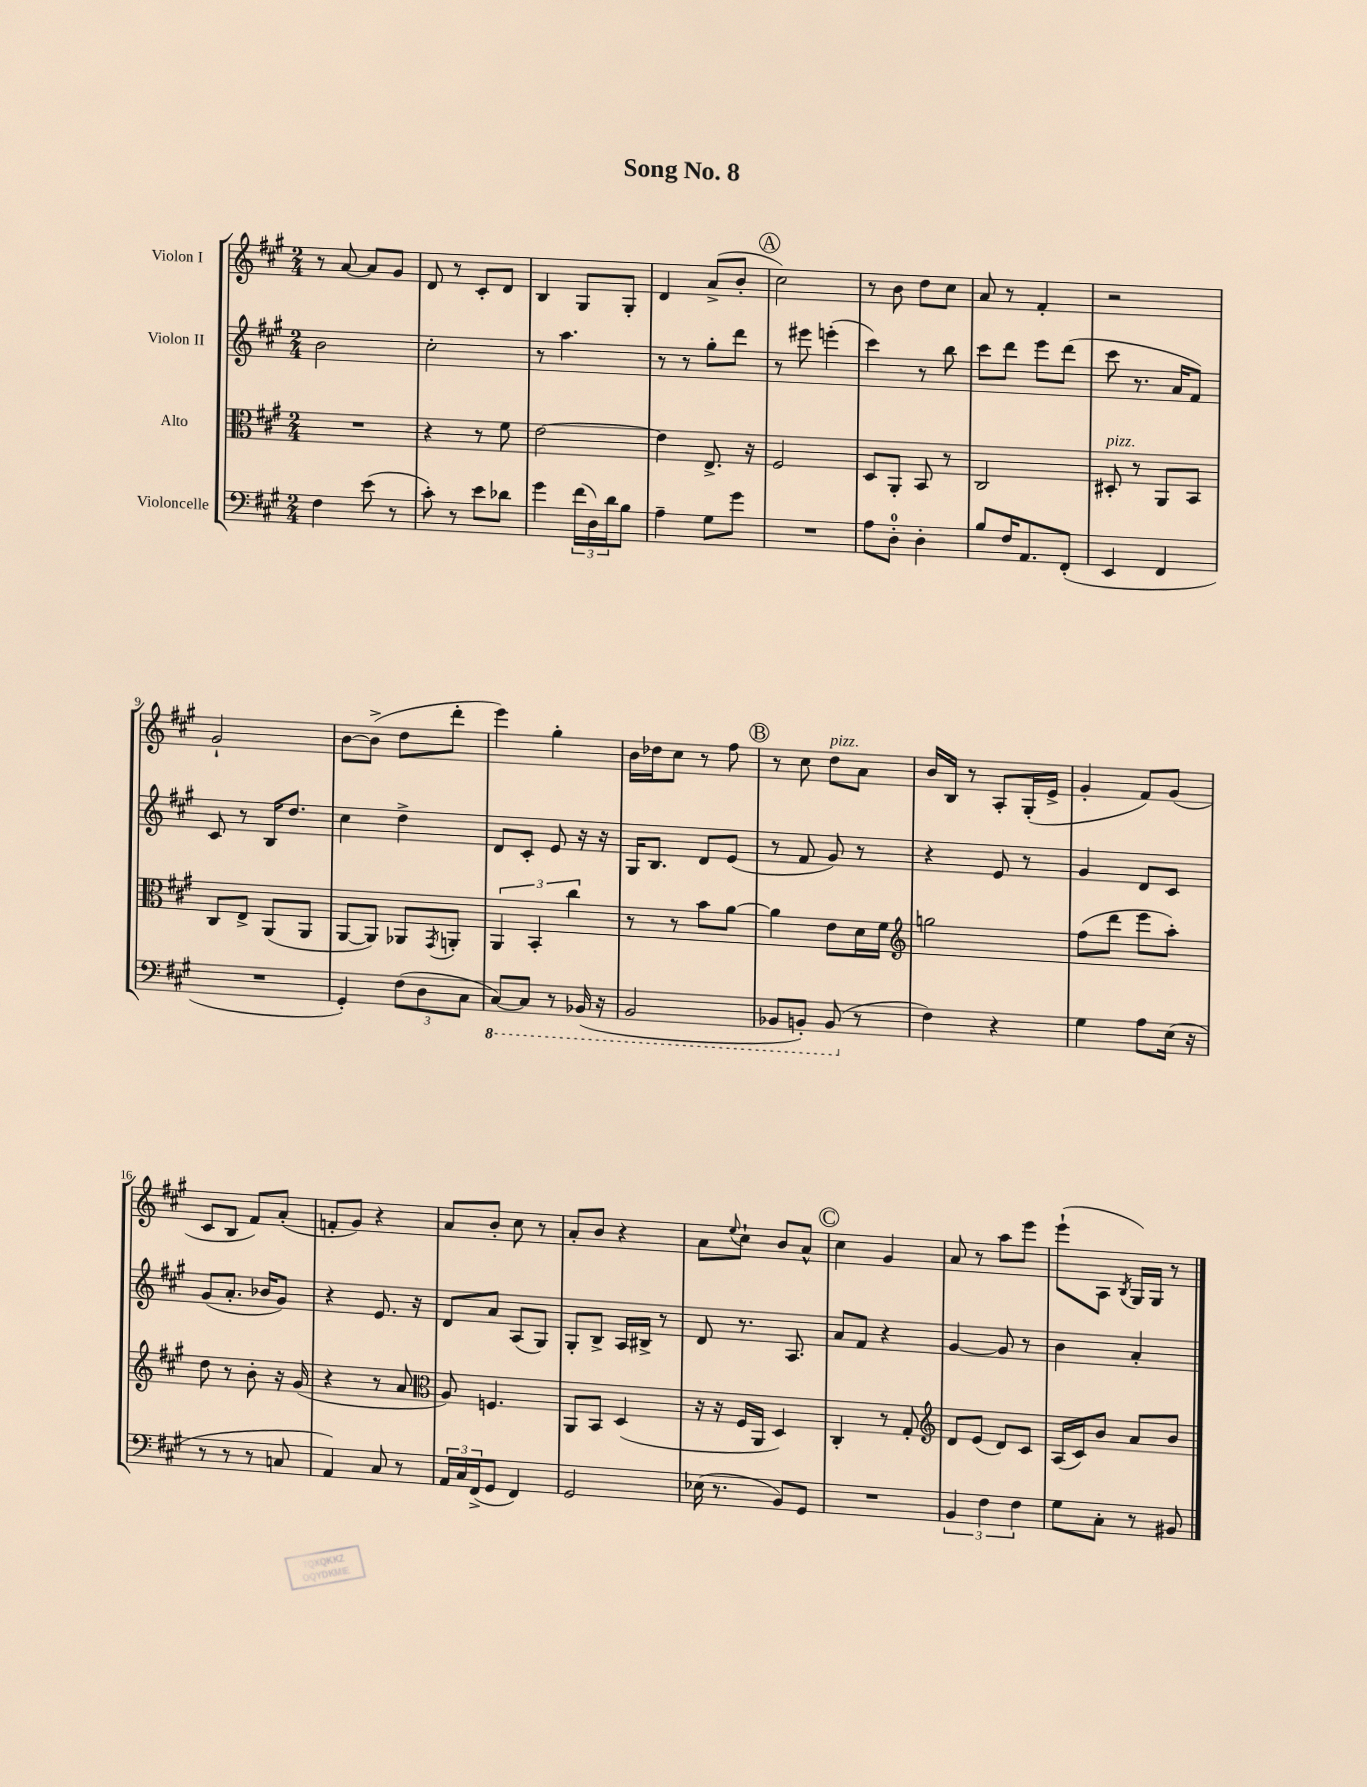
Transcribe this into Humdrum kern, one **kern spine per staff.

**kern	**kern	**kern	**kern
*staff4	*staff3	*staff2	*staff1
*clefF4	*clefC3	*clefG2	*clefG2
*k[f#c#g#]	*k[f#c#g#]	*k[f#c#g#]	*k[f#c#g#]
*M2/4	*M2/4	*M2/4	*M2/4
4F#\	2r	2b\	8r
.	.	.	[8a/
(8e\	.	.	8a/]L
8r	.	.	8g#/J
=	=	=	=
8c#'\)	4r	2cc#'\	8d/
8r	.	.	8r
8e\L	8r	.	8c#'/L
8d-\J	8f#\	.	8d/J
=	=	=	=
4g#\	[2e\	8r	4B/
.	.	4.aa\	.
(24f#\LL	.	.	8G#/L
24D\)	.	.	.
24d\J	.	.	.
8B\J	.	.	8G#'/J
=	=	=	=
4A~\	4e\]	8r	4d/
.	.	8r	.
8G#\L	8.E^/	8gg#'\L	(8a^/L
8g#\J	.	8ddd\J	8b'/J
.	16r	.	.
=	=	=	=
2r	2F#/	8r	2cc#\)
.	.	8eee#\	.
.	.	(4eee'\	.
=	=	=	=
8A\L	8D/L	4ccc#\)	8r
8D'\J	8AA'/J	.	8b\
4D'\	8BB/	8r	8dd\L
.	8r	8bb\	8cc#\J
=	=	=	=
8B/L	2C#/	8ccc#\L	8a/
16F#/K	.	8ddd\J	8r
8.AA/	.	.	.
.	.	8eee\L	4f#'/
(8FF#'/J	.	(8ddd\J	.
=	=	=	=
4EE/	8D#'/	8ccc#\	2r
.	8r	8.r	.
4FF#/	8AA/L	.	.
.	.	16a/LK	.
.	8BB/J	8f#/J)	.
=	=	=	=
2r	8C#/L	8c#/	2g#`/
.	8E^/J	8r	.
.	(8AA/L	16B/LK	.
.	.	8.dd/J	.
.	8AA/J	.	.
=	=	=	=
4GG#'/)	[8AA/L	4cc#\	[8b\L
.	8AA/]J)	.	(8b^\]J
(12F#\L	8AA-/L	4dd^\	8dd\L
12D\	.	.	.
.	8qGG#/	.	.
.	8AA'/J	.	8ddd'\J
12C#\J	.	.	.
=	=	=	=
[8CC#/L)	6AA/	8d/L	4eee\)
8CC#/]J	.	8c#'/J	.
.	6BB'/	.	.
8r	.	8e/	4gg#'\
.	6cc#\	.	.
(16BBB-/	.	16r	.
16r	.	16r	.
=	=	=	=
2BBB/	8r	16G#/LK	16b\LL
.	.	8.B/J	16dd-\J
.	8r	.	8cc#\J
.	8b\L	8d/L	8r
.	[8a\J	(8e/J	8ff#\
=	=	=	=
8BBB-/L	4a\]	8r	8r
8BBB'/J)	.	8f#/	8cc#\
(8BBB/	8e\L	8g#/)	8dd\L
8r	16d\L	8r	8a\J
.	16f#\JJ	.	.
=	=	=	=
*	*clefG2	*	*
4F#\)	2gg\	4r	16b/LL
.	.	.	16B/JJ
.	.	.	8r
4r	.	8e/	8A'/L
.	.	8r	(16G#'/L
.	.	.	16e^/JJ
=	=	=	=
4G#\	(8ff#\L	4g#/	4g#'/
.	8ddd\J	.	.
8A\L	8eee\L	8d/L	8f#/L)
(16E\Jk	8aa'\J)	8c#/J	(8g#/J
16r	.	.	.
=	=	=	=
8r	8dd\	(8g#/L	8c#/L
8r	8r	8.a'/J	8B/J
8r	8b'\	.	8f#/L)
.	.	16b-/LK	.
8C/	16r	8g#/J)	(8a'/J
.	(16g#/	.	.
=	=	=	=
4AA/)	4r	4r	8f'/L
.	.	.	8g#/J)
8C#/	8r	8.e/	4r
8r	8a/	.	.
.	.	16r	.
=	=	=	=
*	*clefC3	*	*
24AA/LL	8A/)	8d/L	8a/L
24C#/	.	.	.
(24FF#^/J	.	.	.
8GG#/J	4.F/	8a/J	8b'/J
4FF#/)	.	(8A/L	8cc#\
.	.	8G#/J)	8r
=	=	=	=
2GG#/	8AA/L	8G#'/L	8a'/L
.	8BB/J	8B^/J	8b/J
.	(4D/	16A/LL	4r
.	.	16B#^/JJ	.
.	.	8r	.
=	=	=	=
(16E-\	16r	8d/	8a\L
8.r	16r	.	.
.	.	.	8qqee/
.	16F#/LL	8.r	8cc#`\J
.	16AA/JJ	.	.
8BB/L)	4D/)	.	8b/L
.	.	8.A/	.
8GG#/J	.	.	8a^^/J
=	=	=	=
2r	4C#'/	8a/L	4cc#\
.	.	8f#/J	.
.	8r	4r	4g#/
.	8G#'/	.	.
=	=	=	=
*	*clefG2	*	*
6BB/	8d/L	[4g#/	8a/
.	(8e/J	.	8r
6F#\	.	.	.
.	8d/L)	8g#/]	8aa\L
6F#\	.	.	.
.	8c#/J	8r	8eee\J
=	=	=	=
8G#\L	(16A/LL	4b\	(8eee`\L
.	16c#/J)	.	.
8C#'\J	8b/J	.	8A\J
.	.	.	8qB/
8r	8a/L	4a'/	16G#/LL)
.	.	.	16G#/JJ
8BB#/	8b/J	.	8r
==	==	==	==
*-	*-	*-	*-
